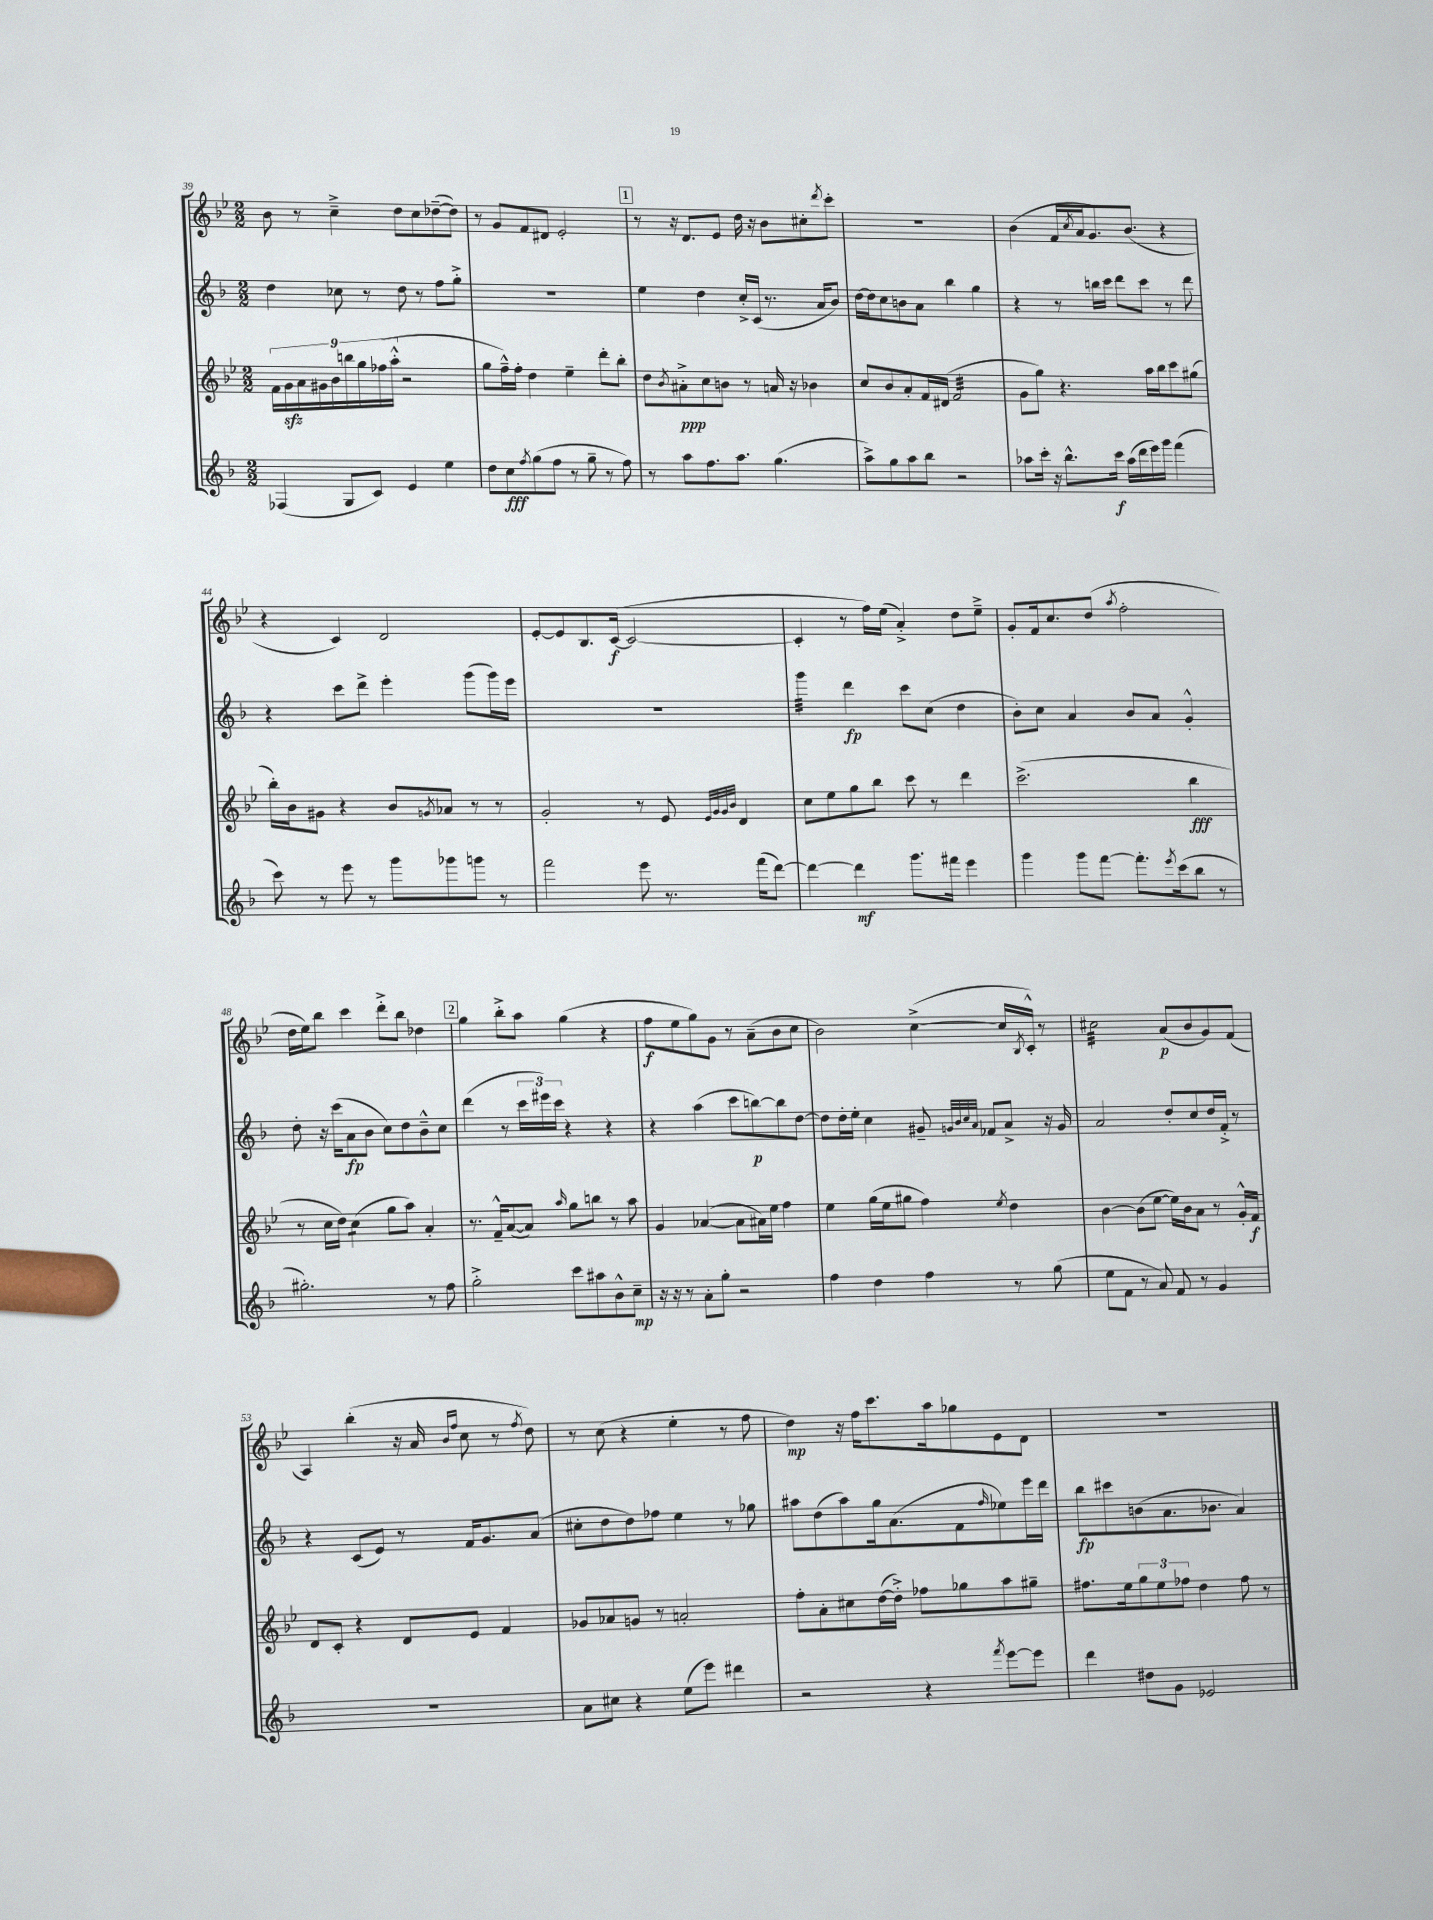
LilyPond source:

<<
\new StaffGroup <<
\new Staff = "s0" {
    \clef treble \key bes \major \numericTimeSignature \time 2/2
    bes'8 r8 c''4---> d''8 c''8 des''8~--( des''8) |
    r8 g'8 f'8 dis'8 ees'2-. |
    \mark \markup { \box "1" } r8 r16 d'8. ees'8 d''16 r16 bes'8 cis''8-. \acciaccatura { d'''8 } c'''8-. |
    R1 |
    bes'4( f'16 \acciaccatura { c''8 } a'16 g'8.) bes'8.( r4 |
    r4 c'4) d'2 |
    ees'8~-. ees'8 bes8. c'16~\f( c'2~ |
    c'4-. r8 f''16) ees''16( a'4-.->) d''8 ees''8---> |
    g'8-. f'16 c''8. d''8( \acciaccatura { a''8 } f''2-. |
    d''16 ees''16) bes''8 c'''4 d'''8-.-> bes''8 des''4 |
    \mark \markup { \box "2" } g''4 bes''8-.-> a''8 g''4( r4 |
    f''8\f ees''8 g''8) g'8 r8 a'8--( bes'8 c''8 |
    bes'2) c''4~->( c''16 \acciaccatura { bes8 } c'16-.-^) r8 |
    cis''2:32 a'8\p( bes'8 g'8) f'8( |
    a4) bes''4-.( r16 a'16 \grace { bes'16 f''16 } c''8 r8 \acciaccatura { f''8 } d''8) |
    r8 c''8( r4 ees''4-. r8 f''8 |
    d''4\mp) r16 f''16 c'''8. a''16 ges''8 ees'8 d'8 |
    R1 \bar "|." |
}
\new Staff = "s1" {
    \clef treble \key f \major \numericTimeSignature \time 2/2
    d''4 ces''8 r8 d''8 r8 f''8 g''8-.-> |
    R1 |
    \mark \markup { \box "1" } e''4 d''4 c''16-.-> c'16( r8. a'16 bes'8) |
    d''16~ d''16 c''8 b'8 a'8 bes''4 g''4 |
    r4 r8 b''16 c'''16 d'''8 c'''8 r8 d'''8 |
    r4 c'''8 d'''8-> e'''4-. g'''8( g'''16) e'''16 |
    R1 |
    g'''4:32 d'''4\fp c'''8 c''8( d''4 |
    bes'8-.) c''8 a'4 bes'8 a'8 g'4-.-^ |
    d''8-. r16 c'''16( a'8\fp bes'8 c''8) d''8 bes'8---^ c''8 |
    \mark \markup { \box "2" } d'''4( r8 \tuplet 3/2 { c'''16 eis'''16) c'''16 } r4 r4 |
    r4 a''4( c'''8 b''8~\p) b''8 d''8~ |
    d''8 d''16-. e''16-. c''4 gis'8-- \grace { g'32 bes'32 c''32 a'32 } fes'8 a'8-> r16 g'16 |
    a'2 d''8-. c''8 d''16 f'16-.-> r8 |
    r4 c'8( e'8) r8 f'16 g'8. a'8( |
    cis''8-. d''8 d''8) fes''8 e''4 r8 ges''8 |
    ais''8 d''8( ais''8) g''16 a'8.( f'8 \grace { f''16 } ees''8) e'''16 d'''16 |
    bes''8\fp cis'''8 b'8( a'8. bes'8. a'4) \bar "|." |
}
\new Staff = "s2" {
    \clef treble \key bes \major \numericTimeSignature \time 2/2
    \tuplet 9/8 { f'16 g'16\sfz a'16 gis'16 bes'16 b''16 g''16 fes''16( a''16-.-^ } r2 |
    g''8 f''16---^) f''16-. d''4 ees''4-- d'''8-. bes''8-. |
    \mark \markup { \box "1" } d''8 \acciaccatura { bes'8 } ais'8-.->\ppp c''8 b'8 r8 a'16 r16 bes'4 |
    c''8 bes'8 a'8-. f'16 dis'16( f'2:32 |
    g'8 g''8) r4. a''16 bes''16 c'''8 gis''8( |
    bes''16-.) bes'16 gis'8 r4 bes'8 \acciaccatura { g'8 } aes'8 r8 r8 |
    g'2-. r8 ees'8 \grace { ees'32 g'32 g'32 bes'32 } d'4 |
    c''8 ees''8 g''8 bes''8 c'''8 r8 d'''4 |
    c'''2.->( bes''4\fff |
    r8 c''16 d''16) c''4:8( g''8 a''8) a'4-. |
    \mark \markup { \box "2" } r8. f'16---^ a'8~( a'8) \grace { a''16 } g''8 b''8 r8 a''8 |
    g'4 aes'4~( aes'8 ais'16) ees''16 f''4 |
    ees''4 g''16( ees''16 gis''8 f''4) \acciaccatura { ees''8 } d''4 |
    bes'4~ bes'8( ees''8~ ees''16) bes'16 a'8 r8 g'16-.-^ f'16\f |
    d'8 c'8-. r4 d'8 ees'8 f'4 |
    ges'8 aes'8 g'8 r8 a'2-. |
    f''8-. a'8-. cis''8 d''16~( d''16-.->) fes''8 ges''8 a''8 gis''8-- |
    fis''8. ees''16 \tuplet 3/2 { g''8 ees''8 fes''8 } d''4 fes''8 r8 \bar "|." |
}
\new Staff = "s3" {
    \clef treble \key f \major \numericTimeSignature \time 2/2
    fes4( g8 c'8) e'4 e''4 |
    d''8 c''8\fff \acciaccatura { f''8 } g''8( f''8 r8 g''8-- r8 f''8) |
    \mark \markup { \box "1" } r8 a''8 f''8. a''8. g''4.( |
    a''8->) g''8 a''8 bes''8 r2 |
    aes''8 c'''16-. r16 bes''8.-^ c'''16\f aes''16( d'''16 e'''16) g'''16 f'''4( |
    c'''8) r8 e'''8 r8 g'''8 ges'''8 g'''8 r8 |
    f'''2 e'''8 r8. f'''16( d'''8~) |
    d'''4~ d'''4\mf g'''8. fis'''16 e'''4 |
    g'''4 g'''8 f'''8~ f'''8.-. \acciaccatura { e'''8 } c'''16( bes''8 r8 |
    gis''2.-.) r8 f''8 |
    \mark \markup { \box "2" } g''2-.-> c'''8 ais''8 bes'8-^ c''8--\mp |
    r16 r16 r8 a'8-. g''8-. r2 |
    f''4 d''4 f''4 r8 g''8( |
    e''8 f'8 r8 a'8) f'8 r8 g'4 |
    R1 |
    a'8 cis''8 r4 e''8( e'''8) dis'''4 |
    r2 r4 \acciaccatura { f'''8 } e'''8~ e'''8 |
    d'''4 dis''8 g'8 ees'2 \bar "|." |
}
>>
>>
\layout { \context { \Score currentBarNumber = #39 } }
